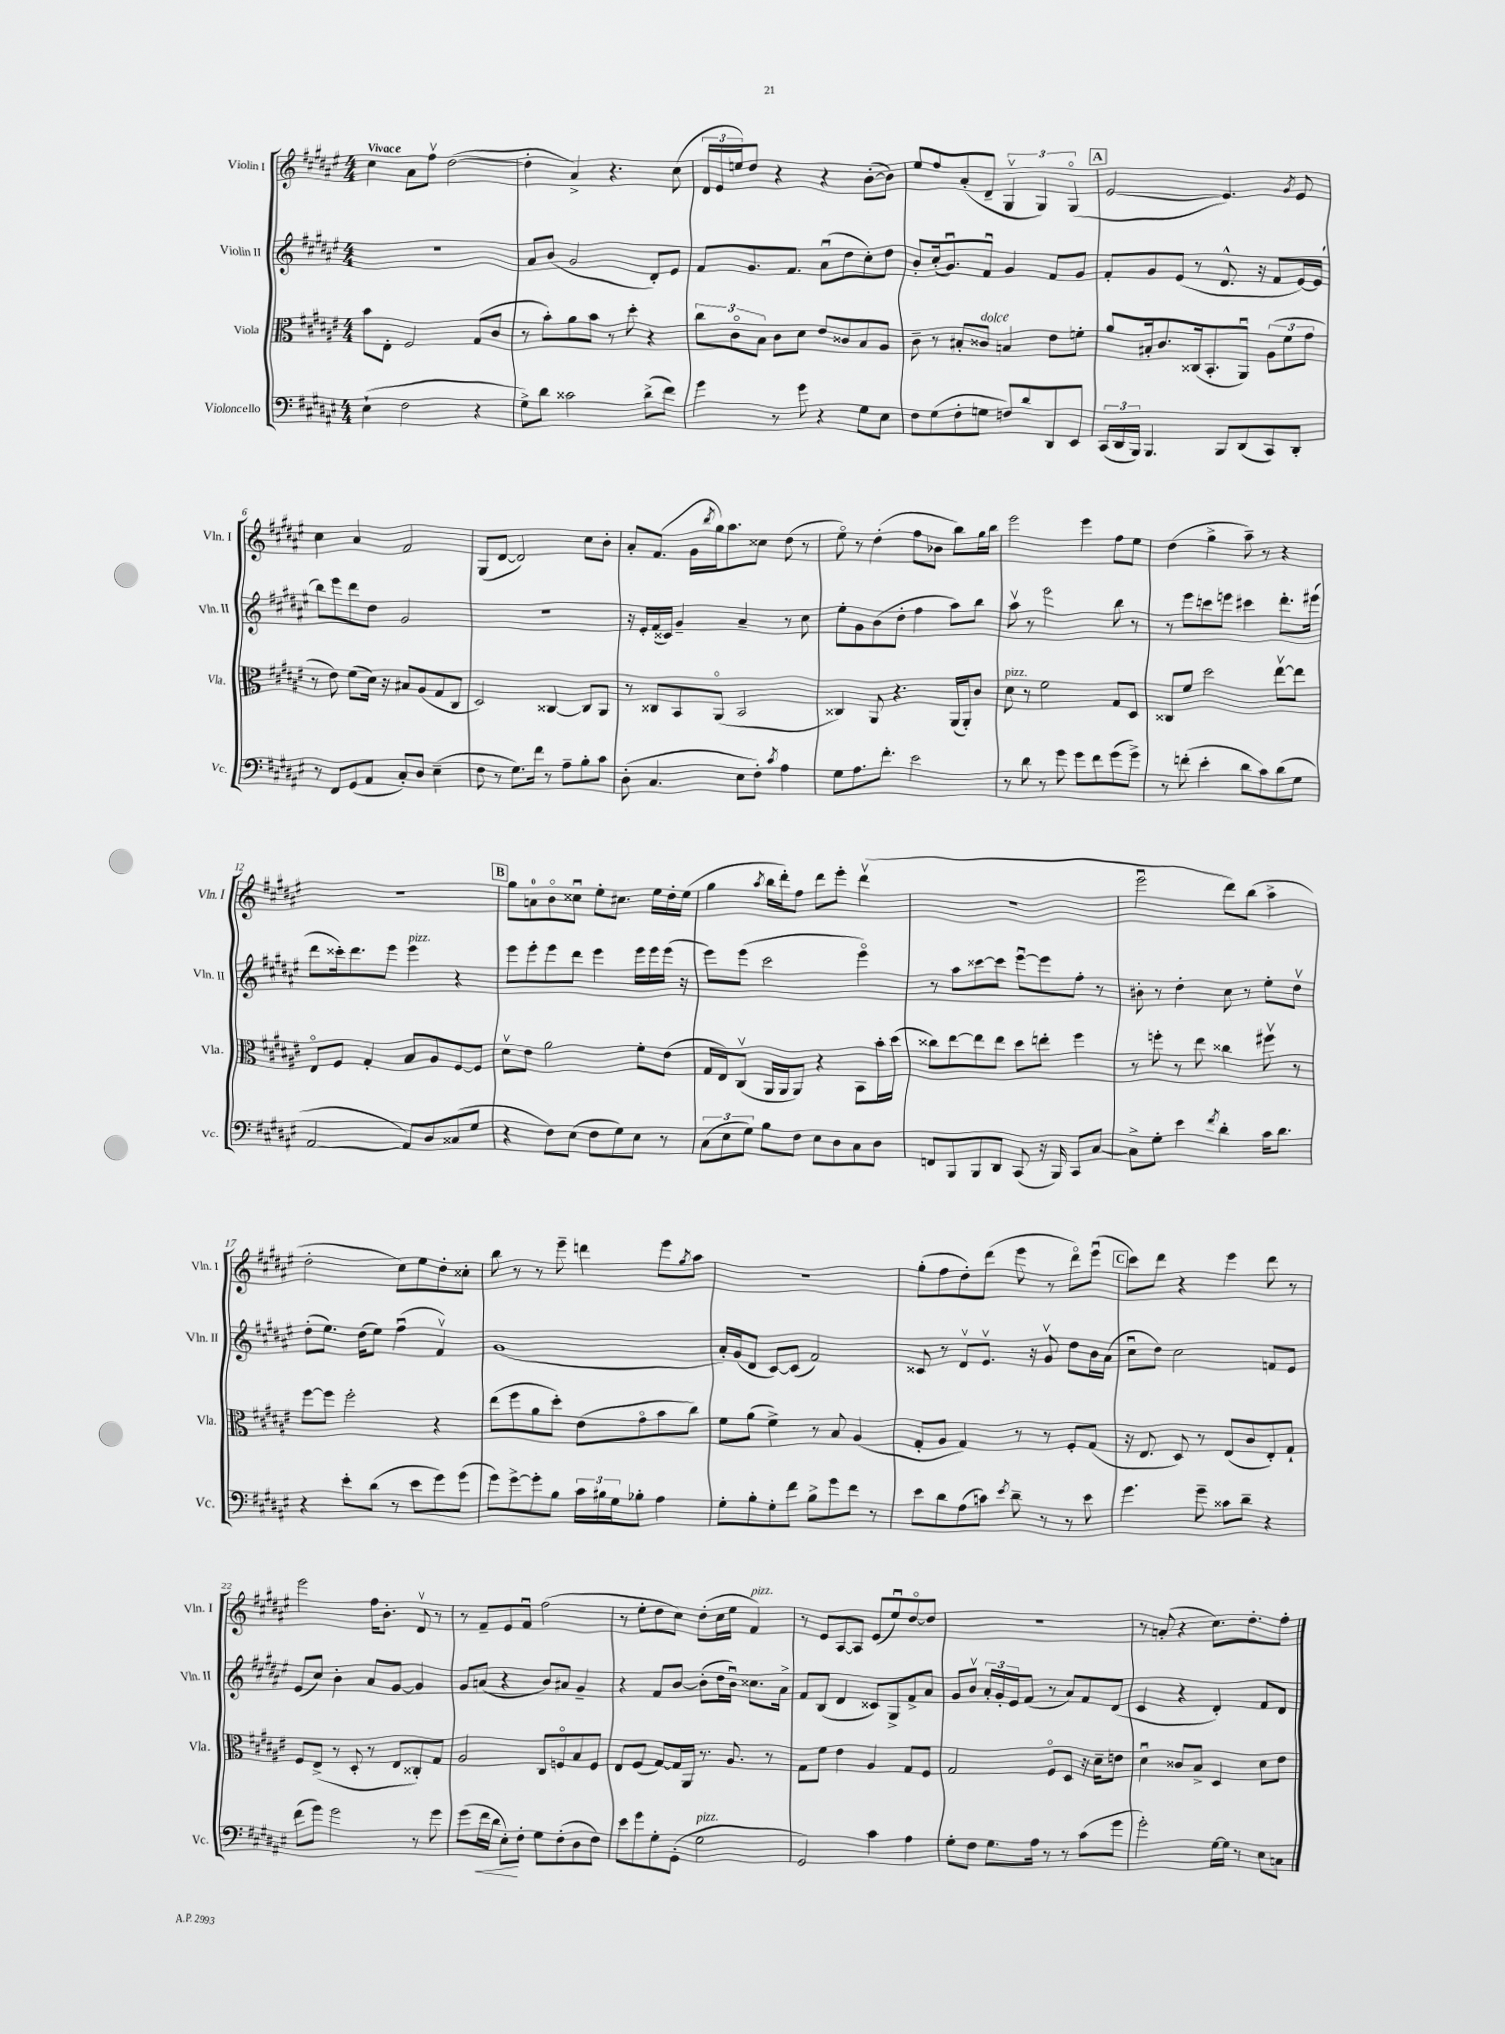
<<
\new StaffGroup <<
\new Staff = "s0" \with { instrumentName = "Violin I" shortInstrumentName = "Vln. I" } {
    \clef treble \key fis \major \numericTimeSignature \time 4/4 \tempo "Vivace"
    cis''4 ais'8 fis''8\upbow dis''2~( |
    dis''4-. ais'4->) r4. cis''8( |
    \tuplet 3/2 { dis'16 eis'16 e''16) } dis''8 r4 r4 b'8~-.( b'8) |
    eis''8 fis''8 ais'8-.( dis'8-- \tuplet 3/2 { gis4\upbow gis4) gis4\flageolet( } |
    \mark \markup { \box "A" } eis'2~ eis'4.) \acciaccatura { gis'8 } eis'8 |
    cis''4 ais'4 fis'2 |
    gis8( dis'8~ dis'2) cis''8 b'8-. |
    ais'8-. fis'8.( gis'16 \acciaccatura { b''8 } gis''16) ais''8. cisis''8 dis''8( r8 |
    eis''8\flageolet) r8 dis''4-.( fis''8 bes'8 b''8) gis''16 b''16 |
    eis'''2 eis'''4 fis''8 eis''8 |
    dis''4( gis''4-> ais''8--) r8 r4 |
    R1 |
    \mark \markup { \box "B" } gis''8 a'8-0 b'8\flageolet cisis''8\downbow eis''8-. cis''8. eis''16 dis''16-. eis''16( |
    gis''4 \acciaccatura { ais''8 } b''16 dis'''16-.) fis''8 dis'''8 eis'''8-. dis'''4\upbow( |
    R1 |
    eis'''2\downbow dis'''8) b''8( ais''4-> |
    dis''2-. cis''8) eis''8 dis''8-. cisis''8-. |
    b''8 r8 r8 eis'''8-- d'''4 eis'''8 \acciaccatura { gis''8 } ais''8 |
    R1 |
    gis''8-.( fis''8 dis''8-.) dis'''8( eis'''8 r8 dis'''8\flageolet) eis'''8\downbow( |
    \mark \markup { \box "C" } cis'''8) dis'''8 r4 eis'''4 dis'''8 r8 |
    eis'''2 fis''16 b'8.-. dis'8\upbow r8 |
    r8 fis'8-- eis'8 fis'8\downbow fis''2( |
    r8 eis''8-. dis''8 cis''8) dis''8-.( cis''16 eis''16 fis'4^\markup { \italic "pizz." }) |
    r8 eis'8 ais8~ ais8 eis'8( eis''8\downbow) dis''8~\flageolet dis''8 |
    R1 |
    r8 a'8-.( r4 cis''8.) dis''8.-. fis''8-. \bar "|." |
}
\new Staff = "s1" \with { instrumentName = "Violin II" shortInstrumentName = "Vln. II" } {
    \clef treble \key fis \major \numericTimeSignature \time 4/4
    R1 |
    ais'8 b'8( gis'2 dis'8-.) eis'8 |
    fis'8 gis'8. fis'8. ais'8\downbow( dis''8 cis''8-.) dis''8 |
    b'8-. cis''16-.( gis'8.\downbow) fis'8\downbow gis'4 fis'8 gis'8 |
    \mark \markup { \box "A" } fis'8-. gis'8 eis'8( r8 dis'8.-^ r16 fis'8 eis'16~) eis'16( |
    b''8) eis'''8 dis'''8 dis''8 gis'2 |
    R1 |
    r16 eis'16-. fis'16( cisis'16) gis'4-- ais'4-- r8 cis''8 |
    eis''8-. gis'8 b'8( dis''8-. fis''4 ais''8) b''8 |
    ais''8\upbow r8 eis'''2 b''8 r8 |
    r8 eis'''8 c'''8 e'''8 cis'''4 dis'''8.-. eis'''16( |
    dis'''8 cisis'''16-.) dis'''8. eis'''8 eis'''4^\markup { \italic "pizz." } r4 |
    \mark \markup { \box "B" } eis'''8 eis'''8-. eis'''8 dis'''8 eis'''4 eis'''16 eis'''16 eis'''16( r16 |
    eis'''8) eis'''8( cis'''2 eis'''4\flageolet) |
    r8 ais''8 cisis'''8~ cisis'''8 eis'''8~\downbow eis'''8 fis''8-. r8 |
    bis'8-. r8 dis''4-. cis''8 r8 eis''8-. dis''8\upbow |
    dis''8-.( eis''8.) dis''16( eis''8) fis''4\downbow( fis'4\upbow) |
    gis'1( |
    ais'16-.) gis'16( dis'8 cis'8~) cis'8( fis'2) |
    cisis'8 r8 dis'8\upbow eis'8.\upbow r16 gis'8\upbow dis''8 b'16 ais'16( |
    \mark \markup { \box "C" } cis''8\downbow dis''8) cis''2 f'8 eis'8 |
    eis'8( cis''8) b'4-. ais'8 gis'8~ gis'4 |
    gis'8 a'8( r4 b'8) ais'8 gis'4-- |
    r4 fis'8 b'8~ b'8-.( dis''16 b'16\downbow) cisis''8. ais'16-> |
    fis'8 b8( dis'4 cisis'8) gis8-> fis'8-> ais'8 |
    gis'8 b'8\upbow \tuplet 3/2 { ais'16-. gis'16-. eis'16 } fis'8( r8 ais'8) fis'8 dis'8( |
    cis'4 r4 dis'4-.) fis'8 dis'8 \bar "|." |
}
\new Staff = "s2" \with { instrumentName = "Viola" shortInstrumentName = "Vla." } {
    \clef alto \key fis \major \numericTimeSignature \time 4/4
    b'8 eis8-. fis2 gis8( cis'8 |
    r8 b'8-.) ais'8 b'8 r8 dis''8-. r4 |
    \tuplet 3/2 { cis''8 cis'8\flageolet b8 } cis'8 dis'8 eis'8 cisis'8 b8 ais8 |
    cis'8-- r8 bis8-. cisis'8^\markup { \italic "dolce" } b4 eis'8 f'8-. |
    \mark \markup { \box "A" } ais'8 bis16-. cis'8. cisis16( b,8.-. ais,8\downbow) \tuplet 3/2 { ais8( fis'8 gis'8 } |
    r8 eis'8) fis'8( dis'16) r16 bis8 ais8( gis8 cis8 |
    dis2) cisis4~ cisis8 ais,8 |
    r8 cisis8 b,8 ais,8\flageolet( b,2 |
    cisis4) ais,8 r4. ais,16( ais,16-.) cis'8 |
    dis'8^\markup { \italic "pizz." } r8 fis'2 gis8 dis8 |
    cisis8 fis'8 dis''2 eis''8~\upbow eis''8 |
    eis8\flageolet fis8 gis4-. b8 ais8 fis8~ fis8 |
    \mark \markup { \box "B" } dis'8\upbow eis'8 ais'2 fis'8-. eis'8( |
    gis16 eis16) cis8\upbow( ais,16 ais,16 ais,8) r4 b,8 b'16-. dis''16( |
    cisis''8) eis''8~ eis''8 eis''8 dis''8 e''8-. fis''4 |
    r8 f''8-. r8 eis''8 cisis''4 fis''8\upbow r8 |
    fis''8~ fis''8 fis''2-. r4 |
    eis''8( fis''8 ais'8 dis''8-.) eis'8( gis'8\flageolet b'8 cis''8) |
    fis'8 ais'8( fis'4->) r8 b8 ais4( |
    gis8-. ais8 gis4) r8 r8 fis8-. gis8( |
    \mark \markup { \box "C" } r16 eis8. dis8) r8 eis8( cis'8 eis8-.) gis8-! |
    fis8 eis8->( r8 dis8-. r8 eis8 cisis8-.) gis8 |
    ais2 cis8 f8\flageolet b8 f8 |
    eis8 fis8( gis8~) gis16 ais,16 r8. ais8. r8 |
    gis8 fis'8 eis'4 ais4 gis8 fis8 |
    gis2 fis8\flageolet dis8 r16 dis'16-- e'8 |
    dis'4\downbow cisis'8 b8-> dis4 dis'8 eis'8 \bar "|." |
}
\new Staff = "s3" \with { instrumentName = "Violoncello" shortInstrumentName = "Vc." } {
    \clef bass \key fis \major \numericTimeSignature \time 4/4
    eis4-!( fis2 r4 |
    gis8->) dis'8 cisis'2 dis'8->( fis'8) |
    gis'4 r8 gis'8 r4 gis8 eis8 |
    fis8 gis8( fis8-. g8 f8) dis'8 dis,8 eis,8 |
    \mark \markup { \box "A" } \tuplet 3/2 { cis,16( dis,16 b,,16) } b,,4. b,,8 dis,8( cis,8) dis,8-. |
    r8 fis,8 gis,8( ais,8 cis8-.) dis8 eis4--( |
    fis8 r8 gis8.) fis'16 r8 ais8-- b8-. cis'8 |
    dis8-.( cis4. eis8 fis8-.) \acciaccatura { cis'8 } ais4 |
    gis8 ais8. fis'8.-. eis'2 |
    r8 dis'8 r8 gis'8 gis'8 fis'8 gis'8( gis'8->) |
    r8 f'8-.( eis'4-. dis'8 cis'8) dis'8( gis8 |
    ais,2~ ais,8) dis8 cisis8( gis8 |
    \mark \markup { \box "B" } r4 fis8) eis8( fis8 gis8) eis8 r8 |
    \tuplet 3/2 { cis8( eis8 gis8) } b8 fis8 eis8 dis8 cis8 dis8 |
    f,8 b,,8 b,,8 dis,8 cis,8( r16 b,,16) cis,8 cis8~ |
    cis8-> gis8-. eis'4 \acciaccatura { fis'8 } dis'4-. cis'16 dis'8. |
    r4 eis'8-. dis'8( r8 eis'8 gis'8) gis'8( |
    gis'8) gis'8~-> gis'8-. b8 \tuplet 3/2 { cis'16 bis16 gis16 } bes8-. ais4 |
    gis8-. b8-. gis8-. fis'8 b8-> gis'8 fis'8 r8 |
    eis'8 dis'8 ais8( c'8) \acciaccatura { eis'8 } dis'8-- r8 r8 eis'8 |
    \mark \markup { \box "C" } gis'4. gis'8-- cisis'8 dis'8-- r4 |
    fis'8( gis'8) gis'2 r8 gis'8 |
    gis'8( fis'16\< dis'16 eis8-.\!) fis8-. gis8 fis8-.( dis8 fis8) |
    eis'8 gis'8 gis8-. gis,8-.( gis2^\markup { \italic "pizz." } |
    gis,2) cis'4 ais4 |
    gis8-. fis8 gis8. ais16 r8 r8 cis'8( gis'8 |
    gis'2-.) gis16~ gis16 r8 eis8 c8 \bar "|." |
}
>>
>>
